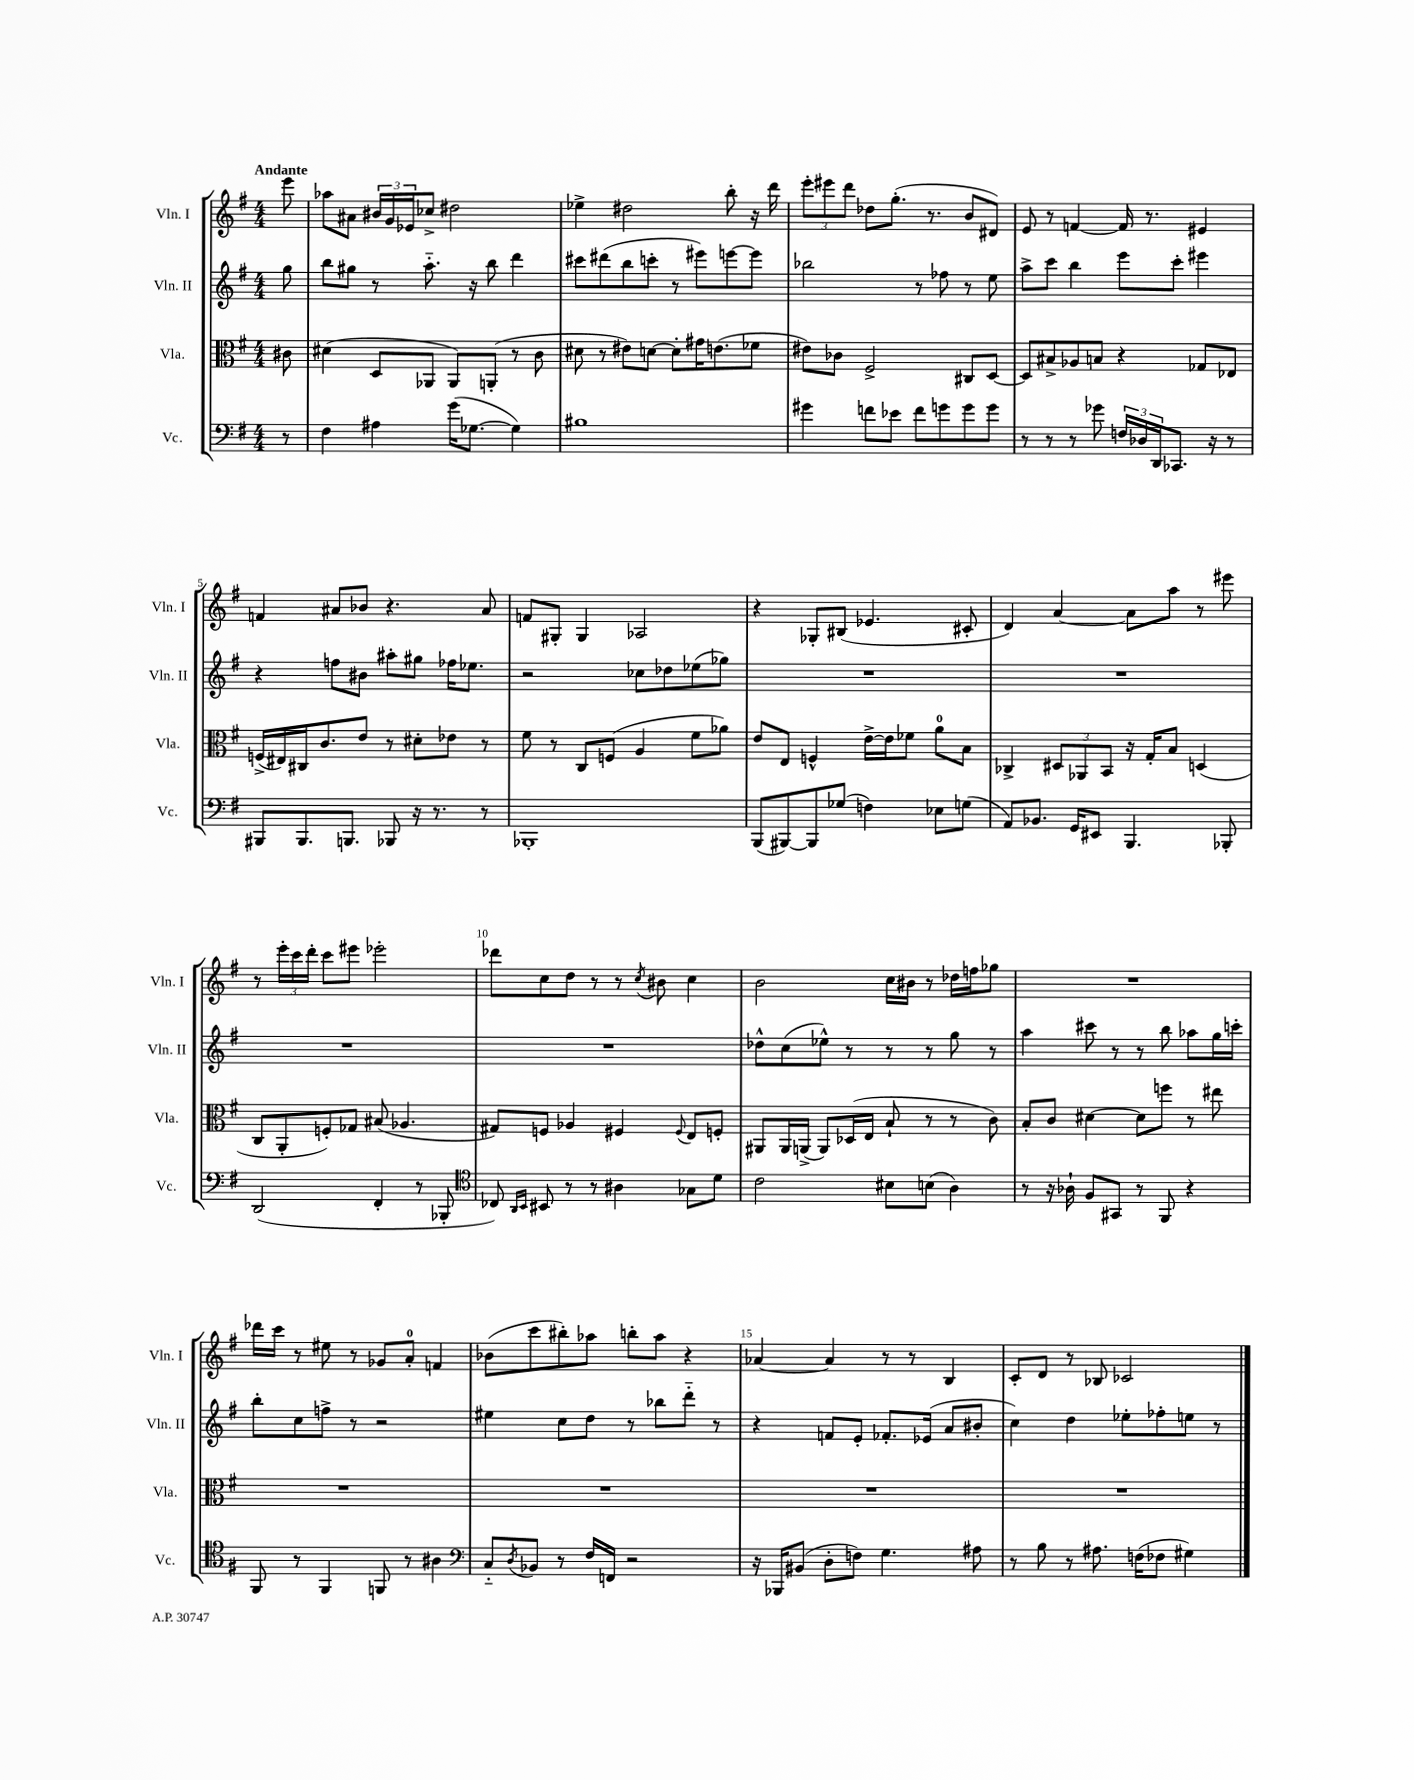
<<
\new StaffGroup <<
\new Staff = "s0" \with { instrumentName = "Vln. I" shortInstrumentName = "Vln. I" } {
    \clef treble \key g \major \numericTimeSignature \time 4/4 \partial 8 \tempo "Andante"
    e'''8 |
    aes''8 ais'8 \tuplet 3/2 { bis'16 g'16 ees'16 } ces''8-> dis''2 |
    ees''4-> dis''2 b''8-. r16 d'''16 |
    \tuplet 3/2 { e'''8-. eis'''8 d'''8 } des''8 g''8.-.( r8. b'8 dis'8) |
    e'8 r8 f'4~ f'16 r8. eis'4 |
    f'4 ais'8 bes'8 r4. ais'8 |
    f'8 gis8-. gis4 aes2 |
    r4 ges8-. bis8( ees'4. cis'8-. |
    d'4) a'4~ a'8 a''8 r8 eis'''8 |
    r8 \tuplet 3/2 { e'''16-. c'''16 d'''16-. } c'''8 eis'''8 ees'''2-. |
    des'''8 c''8 d''8 r8 r8 \acciaccatura { c''8 } bis'8 c''4 |
    b'2 c''16 bis'16 r8 des''16 f''16 ges''8 |
    R1 |
    des'''16 c'''16 r8 eis''8 r8 ges'8 a'8-0-. f'4 |
    bes'8( c'''8 bis''8-.) aes''8 b''8-. aes''8 r4 |
    aes'4~ aes'4 r8 r8 b4 |
    c'8-. d'8 r8 bes8 ces'2 \bar "|." |
}
\new Staff = "s1" \with { instrumentName = "Vln. II" shortInstrumentName = "Vln. II" } {
    \clef treble \key g \major \numericTimeSignature \time 4/4 \partial 8
    g''8 |
    b''8 gis''8 r8 a''8.-_ r16 b''8 d'''4 |
    cis'''8 dis'''8( b''8 c'''8-. r8 eis'''8) e'''8~ e'''8 |
    bes''2 r8 fes''8 r8 e''8 |
    a''8-> c'''8 b''4 e'''8 c'''8-. eis'''4 |
    r4 f''8 bis'8 ais''8-. gis''8 fes''16 ees''8. |
    r2 ces''8 des''8 ees''8( ges''8) |
    R1 |
    R1 |
    R1 |
    R1 |
    des''8-^ c''8( ees''8-^) r8 r8 r8 g''8 r8 |
    a''4 cis'''8 r8 r8 b''8 aes''8 g''16 c'''16-. |
    b''8-. c''8 f''8-> r8 r2 |
    eis''4 c''8 d''8 r8 bes''8 d'''8-_ r8 |
    r4 f'8 e'8-. fes'8.-. ees'16( a'8 bis'8-. |
    c''4) d''4 ees''8-. fes''8-. e''8 r8 \bar "|." |
}
\new Staff = "s2" \with { instrumentName = "Vla." shortInstrumentName = "Vla." } {
    \clef alto \key g \major \numericTimeSignature \time 4/4 \partial 8
    cis'8 |
    dis'4( d8 aes,8 aes,8) a,8-.( r8 c'8 |
    dis'8 r8 eis'8) d'8~ d'8-. gis'16 e'8.( fes'8 |
    eis'8) ces'8 fis2-> cis8 d8~ |
    d8 bis8-> aes8 b8 r4 ges8 ees8 |
    f16->( eis16) cis16 c'8. e'8 r8 dis'8-. ees'8 r8 |
    fis'8 r8 c8 f8( a4 fis'8 aes'8) |
    e'8 e8 f4-^ e'16~-> e'16 fes'8 a'8-0 b8 |
    ces4-> \tuplet 3/2 { dis8 aes,8 b,8 } r16 g16-. b8 d4( |
    c8 a,8-. f8-.) ges8 bis8( aes4. |
    gis8) f8 aes4 fis4 \appoggiatura { fis8 } e8 f8-. |
    ais,8 ais,16 a,16->( a,8) des16( e16 b8-! r8 r8 c'8) |
    b8-. c'8 dis'4~ dis'8 f''8 r8 eis''8 |
    R1 |
    R1 |
    R1 |
    R1 \bar "|." |
}
\new Staff = "s3" \with { instrumentName = "Vc." shortInstrumentName = "Vc." } {
    \clef bass \key g \major \numericTimeSignature \time 4/4 \partial 8
    r8 |
    fis4 ais4 g'16( ges8.~ ges4) |
    bis1 |
    gis'4 f'8 ees'8 f'8 g'8 g'8 g'8 |
    r8 r8 r8 ges'8 \tuplet 3/2 { f16 des16 d,16 } ces,8. r16 r8 |
    bis,,8 bis,,8. b,,8. bes,,8 r16 r8. r8 |
    bes,,1-. |
    b,,8( bis,,8~) bis,,8 ges8( f4) ees8 g8( |
    a,8) bes,8. g,16 eis,8 b,,4. bes,,8-. |
    d,2( fis,4-. r8 bes,,8-. |
    \clef tenor ces8) \grace { a,16 b,16 } bis,8 r8 r8 ais4 ges8 d'8 |
    c'2 bis8 b8( a4) |
    r8 r16 aes16-! fis8 gis,8 r8 fis,8 r4 |
    fis,8 r8 fis,4 f,8 r8 ais4 |
    \clef bass c8-_ \acciaccatura { d8 } bes,8 r8 fis16 f,16 r2 |
    r16 bes,,16 bis,8( d8-. f8) g4. ais8 |
    r8 b8 r8 ais8. f16( fes8 gis4) \bar "|." |
}
>>
>>
\layout { \context { \Score \override BarNumber.break-visibility = ##(#f #t #t) barNumberVisibility = #(every-nth-bar-number-visible 5) } }
